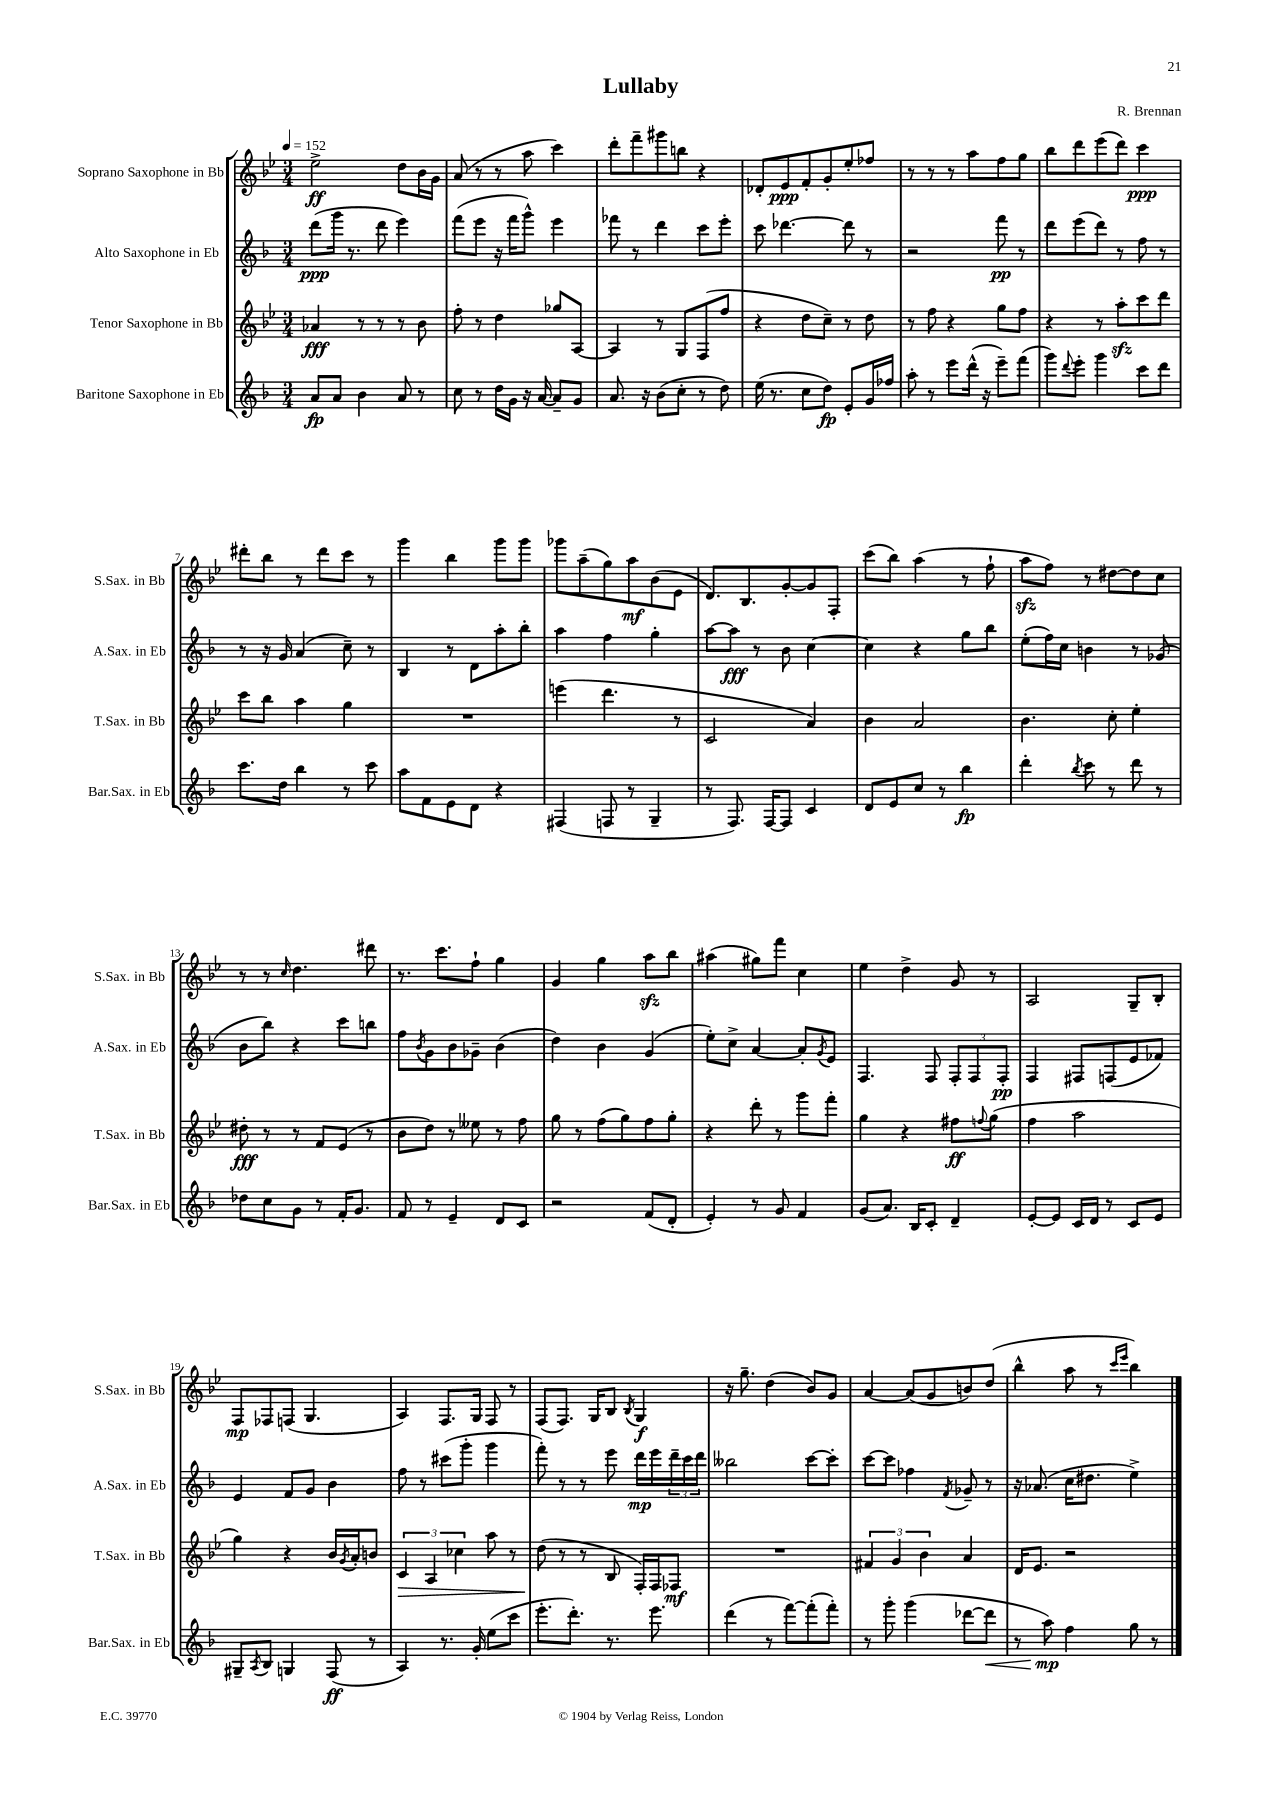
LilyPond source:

\header { title = "Lullaby" composer = "R. Brennan" }
<<
\new StaffGroup <<
\new Staff = "s0" \with { instrumentName = "Soprano Saxophone in Bb" shortInstrumentName = "S.Sax. in Bb" } {
    \clef treble \key bes \major \numericTimeSignature \time 3/4 \tempo 4 = 152
    ees''2->\ff d''8 bes'16 g'16 |
    a'8( r8 r8 a''8 c'''4) |
    d'''8-. f'''8-- gis'''8 b''8 r4 |
    des'8-. ees'8\ppp f'8-. g'8-. ees''8-. fes''8 |
    r8 r8 r8 a''8 f''8 g''8 |
    bes''8 d'''8 ees'''8( d'''8) c'''4\ppp |
    dis'''8-. bes''8 r8 dis'''8 c'''8 r8 |
    g'''4 bes''4 g'''8 g'''8 |
    ges'''8 a''8--( g''8) a''8\mf bes'8( ees'8 |
    d'8.) bes8. g'8~-. g'8 f8-. |
    c'''8( bes''8) a''4( r8 f''8-! |
    a''8\sfz f''8) r8 dis''8~ dis''8 c''8 |
    r8 r8 \grace { c''16 } d''4. dis'''8 |
    r8. c'''8. f''8-! g''4 |
    g'4 g''4 a''8\sfz bes''8 |
    ais''4( gis''8) f'''8 c''4 |
    ees''4 d''4-> g'8 r8 |
    a2 g8-- bes8-. |
    f8\mp fes8 f8( g4. |
    a4) f8. g16 f8 r8 |
    f8( f8.) g16 bes8 \acciaccatura { bes8 } g4\f |
    r16 g''8.-- d''4( bes'8) g'8 |
    a'4~ a'8( g'8 b'8) d''8( |
    bes''4-^ a''8 r8 \grace { c'''16 ees'''16 } bes''4) \bar "|." |
}
\new Staff = "s1" \with { instrumentName = "Alto Saxophone in Eb" shortInstrumentName = "A.Sax. in Eb" } {
    \clef treble \key f \major \numericTimeSignature \time 3/4
    d'''8\ppp( g'''16 r8. d'''8 e'''4) |
    f'''8( e'''8 r16 f'''16 g'''8-^) e'''4 |
    fes'''8 r8 d'''4 c'''8 e'''8-. |
    c'''8 des'''4.~ des'''8 r8 |
    r2 f'''8\pp r8 |
    d'''8 e'''8( d'''8) r8 f''8 r8 |
    r8 r16 g'16 a'4( c''8--) r8 |
    bes4 r8 d'8 a''8-. bes''8-. |
    a''4 f''4 g''4-. |
    a''8~ a''8\fff r8 bes'8 c''4~ |
    c''4 r4 g''8 bes''8 |
    e''8-.( f''16) c''16 b'4 r8 ges'8( |
    bes'8 bes''8) r4 c'''8 b''8 |
    f''8 \acciaccatura { bes'8 } g'8 bes'8 ges'8-- bes'4( |
    d''4) bes'4 g'4( |
    e''8-.) c''8-> a'4~ a'8-. \acciaccatura { g'8 } e'8 |
    f4. f8 \tuplet 3/2 { f8-. f8 f8-.\pp } |
    f4 fis8 f8( e'8 fes'8) |
    e'4 f'8 g'8 bes'4 |
    f''8 r8 cis'''8( g'''8-. g'''4 |
    f'''8-.) r8 r8 e'''8 d'''16\mp e'''16 \tuplet 3/2 { d'''16-- c'''16 d'''16 } |
    beses''2 c'''8~ c'''8-. |
    c'''8~ c'''8 fes''4 \acciaccatura { f'8 } ges'8-- r8 |
    r16 aes'8.( c''16 dis''8. e''4->) \bar "|." |
}
\new Staff = "s2" \with { instrumentName = "Tenor Saxophone in Bb" shortInstrumentName = "T.Sax. in Bb" } {
    \clef treble \key bes \major \numericTimeSignature \time 3/4
    aes'4\fff r8 r8 r8 bes'8 |
    f''8-. r8 d''4 ges''8 a8~ |
    a4 r8 g8 f8( f''8 |
    r4 d''8 c''8--) r8 d''8 |
    r8 f''8 r4 g''8 f''8 |
    r4 r8 a''8-.\sfz c'''8 d'''8 |
    c'''8 bes''8 a''4 g''4 |
    R2. |
    e'''4( d'''4. r8 |
    c'2 a'4) |
    bes'4 a'2 |
    bes'4. c''8-. ees''4-. |
    dis''8-.\fff r8 r8 f'8 ees'8( r8 |
    bes'8 d''8) r8 eeses''8 r8 f''8 |
    g''8 r8 f''8( g''8) f''8 g''8-. |
    r4 d'''8-. r8 g'''8 f'''8-. |
    g''4 r4 fis''8\ff \appoggiatura { f''8 } g''8( |
    f''4 a''2 |
    g''4) r4 bes'16 \acciaccatura { g'8 } a'16-. b'8 |
    \tuplet 3/2 { c'4\> a4 ces''4 } a''8 r8 |
    d''8\!( r8 r8 bes8 f16-.) f16 fes8\mf |
    R2. |
    \tuplet 3/2 { fis'4 g'4 bes'4 } a'4 |
    d'16 ees'8. r2 \bar "|." |
}
\new Staff = "s3" \with { instrumentName = "Baritone Saxophone in Eb" shortInstrumentName = "Bar.Sax. in Eb" } {
    \clef treble \key f \major \numericTimeSignature \time 3/4
    a'8\fp a'8 bes'4 a'8 r8 |
    c''8 r8 d''16 g'16 r16 a'16~ a'8-- g'8 |
    a'8. r16 bes'8( c''8-. r8 d''8) |
    e''16( r8. c''8 d''8\fp) e'8-. g'16 fes''16 |
    a''8-. r8 e'''8 d'''16-^( r16 e'''8--) f'''8( |
    g'''8) \appoggiatura { d'''8 } e'''8-. g'''4 c'''8 d'''8 |
    c'''8. d''16 bes''4 r8 c'''8 |
    a''8 f'8 e'8 d'8 r4 |
    fis4( f8 r8 g4-- |
    r8 f8.) f16~ f8 c'4 |
    d'8 e'8 c''8 r8 bes''4\fp |
    d'''4-. \acciaccatura { bes''8 } c'''8 r8 d'''8 r8 |
    des''8 c''8 g'8 r8 f'16-. g'8. |
    f'8 r8 e'4-- d'8 c'8 |
    r2 f'8( d'8-. |
    e'4-.) r8 g'8 f'4 |
    g'8( a'8.) bes16 c'8-. d'4-- |
    e'8~-. e'8 c'16 d'16 r8 c'8 e'8 |
    gis8-- \acciaccatura { a8 } bes8 g4 f8\ff( r8 |
    a4) r8. g'16-. e''8( c'''8 |
    e'''8.-. d'''8.-.) r8. e'''8. |
    d'''4( r8 f'''8~) f'''8-.( f'''8-.) |
    r8 g'''8-. g'''4( des'''8~ des'''8\< |
    r8 a''8\mp\!) f''4 g''8 r8 \bar "|." |
}
>>
>>
